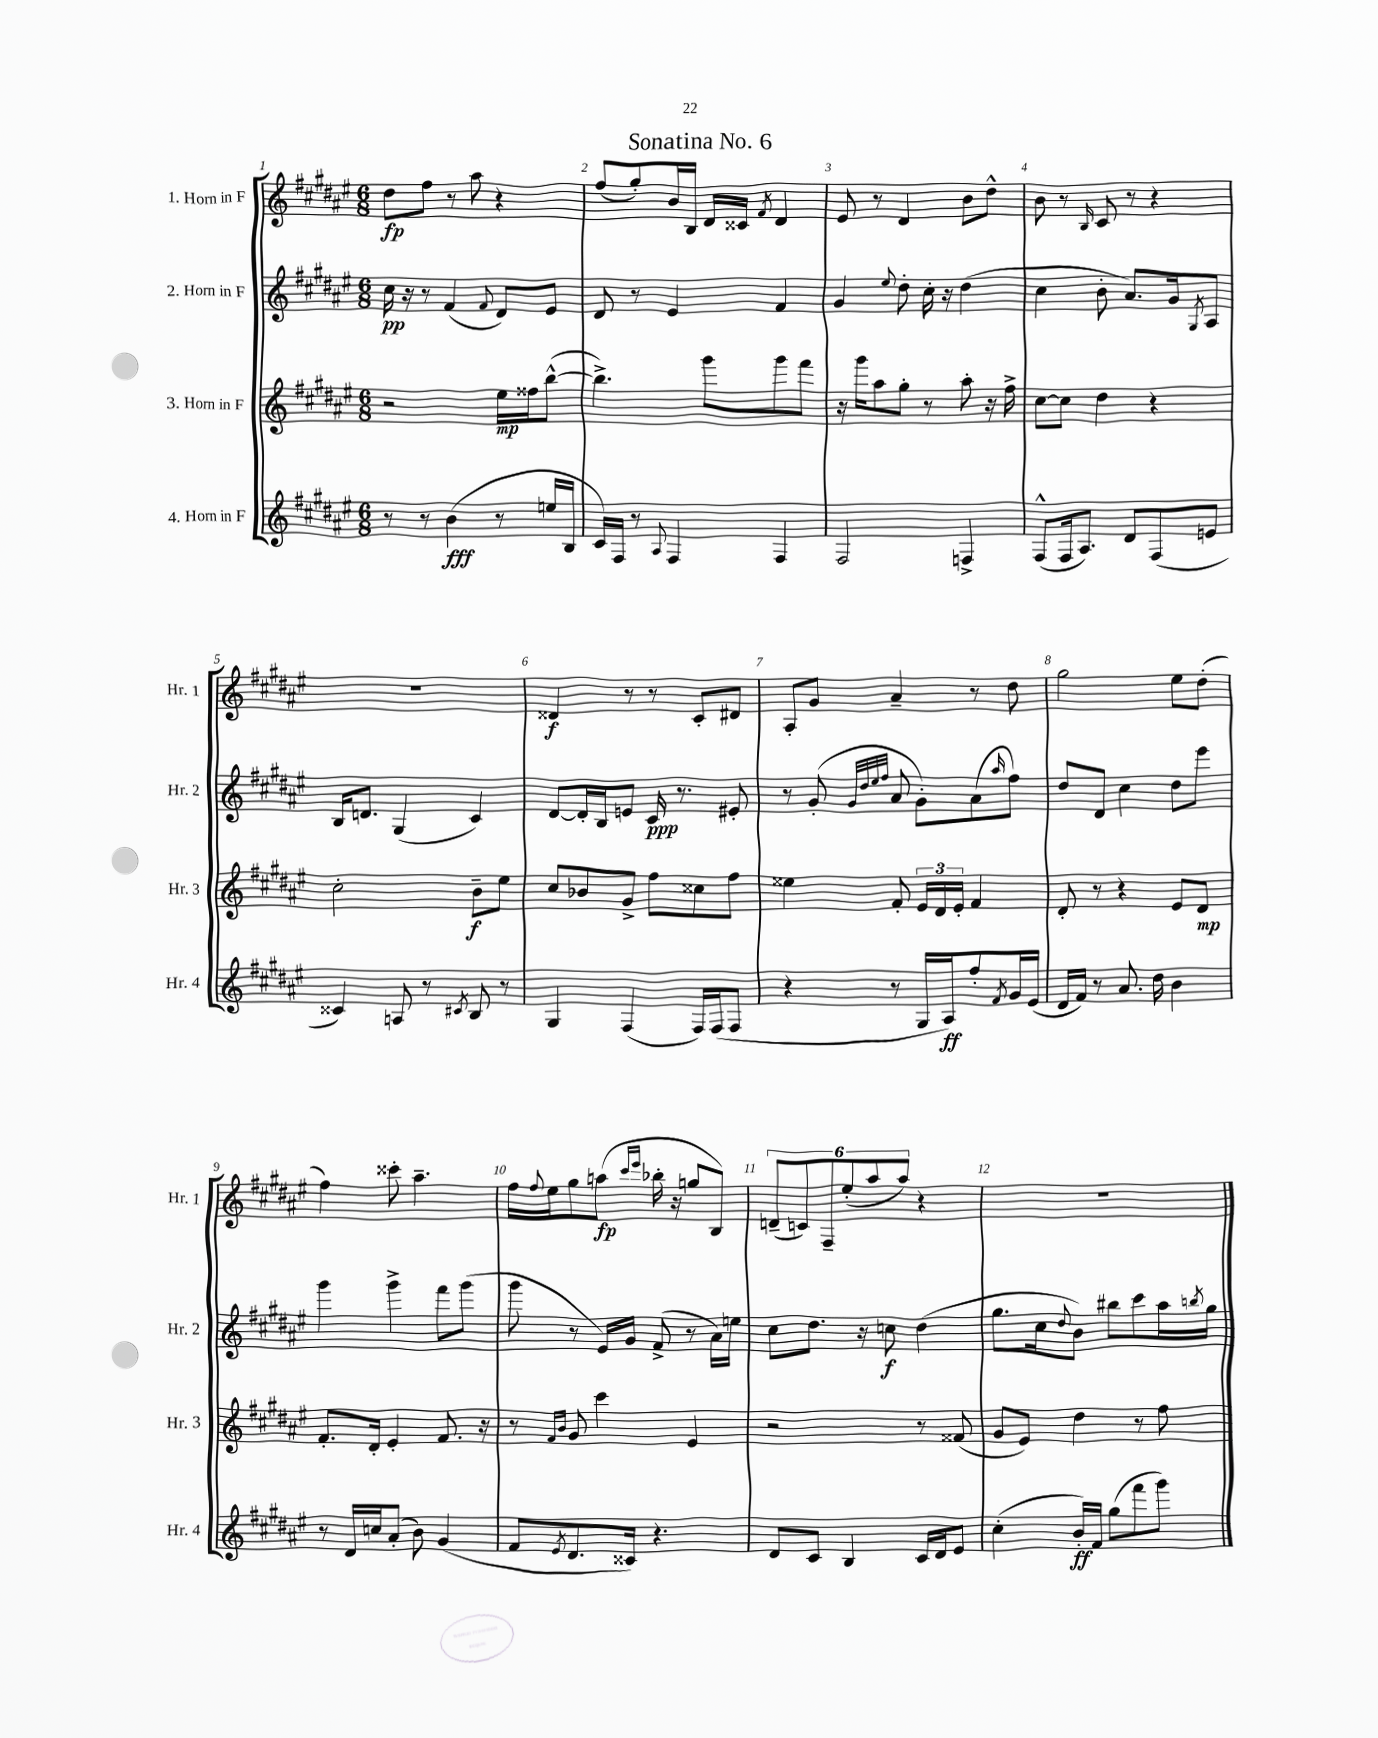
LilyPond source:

\header { title = "Sonatina No. 6" }
<<
\new StaffGroup <<
\new Staff = "s0" \with { instrumentName = "1. Horn in F" shortInstrumentName = "Hr. 1" } {
    \clef treble \key fis \major \numericTimeSignature \time 6/8
    dis''8\fp fis''8 r8 ais''8 r4 |
    fis''8( gis''8-.) b'16 b16 dis'16 cisis'16 \acciaccatura { fis'8 } dis'4 |
    eis'8 r8 dis'4 b'8 dis''8-^ |
    b'8 r8 \grace { b16 } cis'8 r8 r4 |
    R2. |
    disis'4\f r8 r8 cis'8-. dis'8 |
    ais8-. gis'8 ais'4-- r8 dis''8 |
    gis''2 eis''8 dis''8-.( |
    fis''4) cisis'''8-. ais''4.-- |
    fis''16 \appoggiatura { fis''8 } eis''16 gis''8 a''8\fp( \grace { cis'''16 eis'''16 } bes''16-. r16 g''8 b8) |
    \tuplet 6/4 { d'8--( c'8) fis8-- eis''8-.( ais''8 ais''8) } r4 |
    R2. \bar "|." |
}
\new Staff = "s1" \with { instrumentName = "2. Horn in F" shortInstrumentName = "Hr. 2" } {
    \clef treble \key fis \major \numericTimeSignature \time 6/8
    cis''16\pp r16 r8 fis'4( \appoggiatura { fis'8 } dis'8) eis'8 |
    dis'8 r8 eis'4 fis'4 |
    gis'4 \appoggiatura { eis''8 } dis''8-. cis''16-. r16 dis''4( |
    cis''4 b'8-. ais'8.) gis'16 \acciaccatura { gis8 } ais8 |
    b16 d'8. gis4( cis'4) |
    dis'8~ dis'16-. b16 e'8 cis'16\ppp r8. eis'8-. |
    r8 gis'8-.( \grace { gis'32 dis''32 eis''32 fis''32 } ais'8 gis'8-.) ais'8( \grace { ais''16 } fis''8) |
    dis''8 dis'8 cis''4 dis''8 eis'''8 |
    gis'''4 gis'''4-> fis'''8 gis'''8( |
    gis'''8 r8 eis'16) gis'16 fis'8->( r8 ais'16) e''16 |
    cis''8 dis''8. r16 c''8\f dis''4( |
    gis''8. cis''16 \appoggiatura { dis''8 } b'8) bis''8 cis'''8 ais''16 \acciaccatura { b''8 } gis''16 \bar "|." |
}
\new Staff = "s2" \with { instrumentName = "3. Horn in F" shortInstrumentName = "Hr. 3" } {
    \clef treble \key fis \major \numericTimeSignature \time 6/8
    r2 eis''16\mp fisis''16 b''8~-^( |
    b''4.->) gis'''8 gis'''8 fis'''8 |
    r16 gis'''16 ais''8 gis''8-. r8 ais''8-. r16 fis''16-> |
    cis''8~ cis''8 dis''4 r4 |
    cis''2-. b'8--\f eis''8 |
    cis''8 bes'8 gis'8-> fis''8 cisis''8 fis''8 |
    eisis''4 fis'8-. \tuplet 3/2 { eis'16 dis'16 eis'16-. } fis'4 |
    dis'8-. r8 r4 eis'8 dis'8\mp |
    fis'8.-. dis'16-. eis'4-. fis'8. r16 |
    r8 \grace { fis'16 b'16 } gis'8 cis'''4 eis'4 |
    r2 r8 fisis'8( |
    gis'8 eis'8) dis''4 r8 fis''8 \bar "|." |
}
\new Staff = "s3" \with { instrumentName = "4. Horn in F" shortInstrumentName = "Hr. 4" } {
    \clef treble \key fis \major \numericTimeSignature \time 6/8
    r8 r8 b'4\fff( r8 e''16 b16 |
    cis'16) fis16 r8 \appoggiatura { ais8 } fis4 fis4 |
    fis2 f4-> |
    fis8-^( fis16 ais8.) dis'8 fis8( e'8 |
    cisis'4) a8 r8 \acciaccatura { cis'8 } b8 r8 |
    gis4 fis4( fis16) fis16( fis8 |
    r4 r8 gis16 ais16\ff) fis''8-. \acciaccatura { fis'8 } gis'16 eis'16( |
    dis'16 fis'16) r8 ais'8. dis''16 b'4 |
    r8 dis'16 c''16 ais'8-.( b'8) gis'4( |
    fis'8 \acciaccatura { eis'8 } dis'8. cisis'16) r4. |
    dis'8 cis'8 b4 cis'16 dis'16 eis'8 |
    cis''4-.( b'16-.\ff) fis'16 gis''8( fis'''8 gis'''8) \bar "|." |
}
>>
>>
\layout { \context { \Score \override BarNumber.break-visibility = ##(#f #t #t) barNumberVisibility = #all-bar-numbers-visible } }
